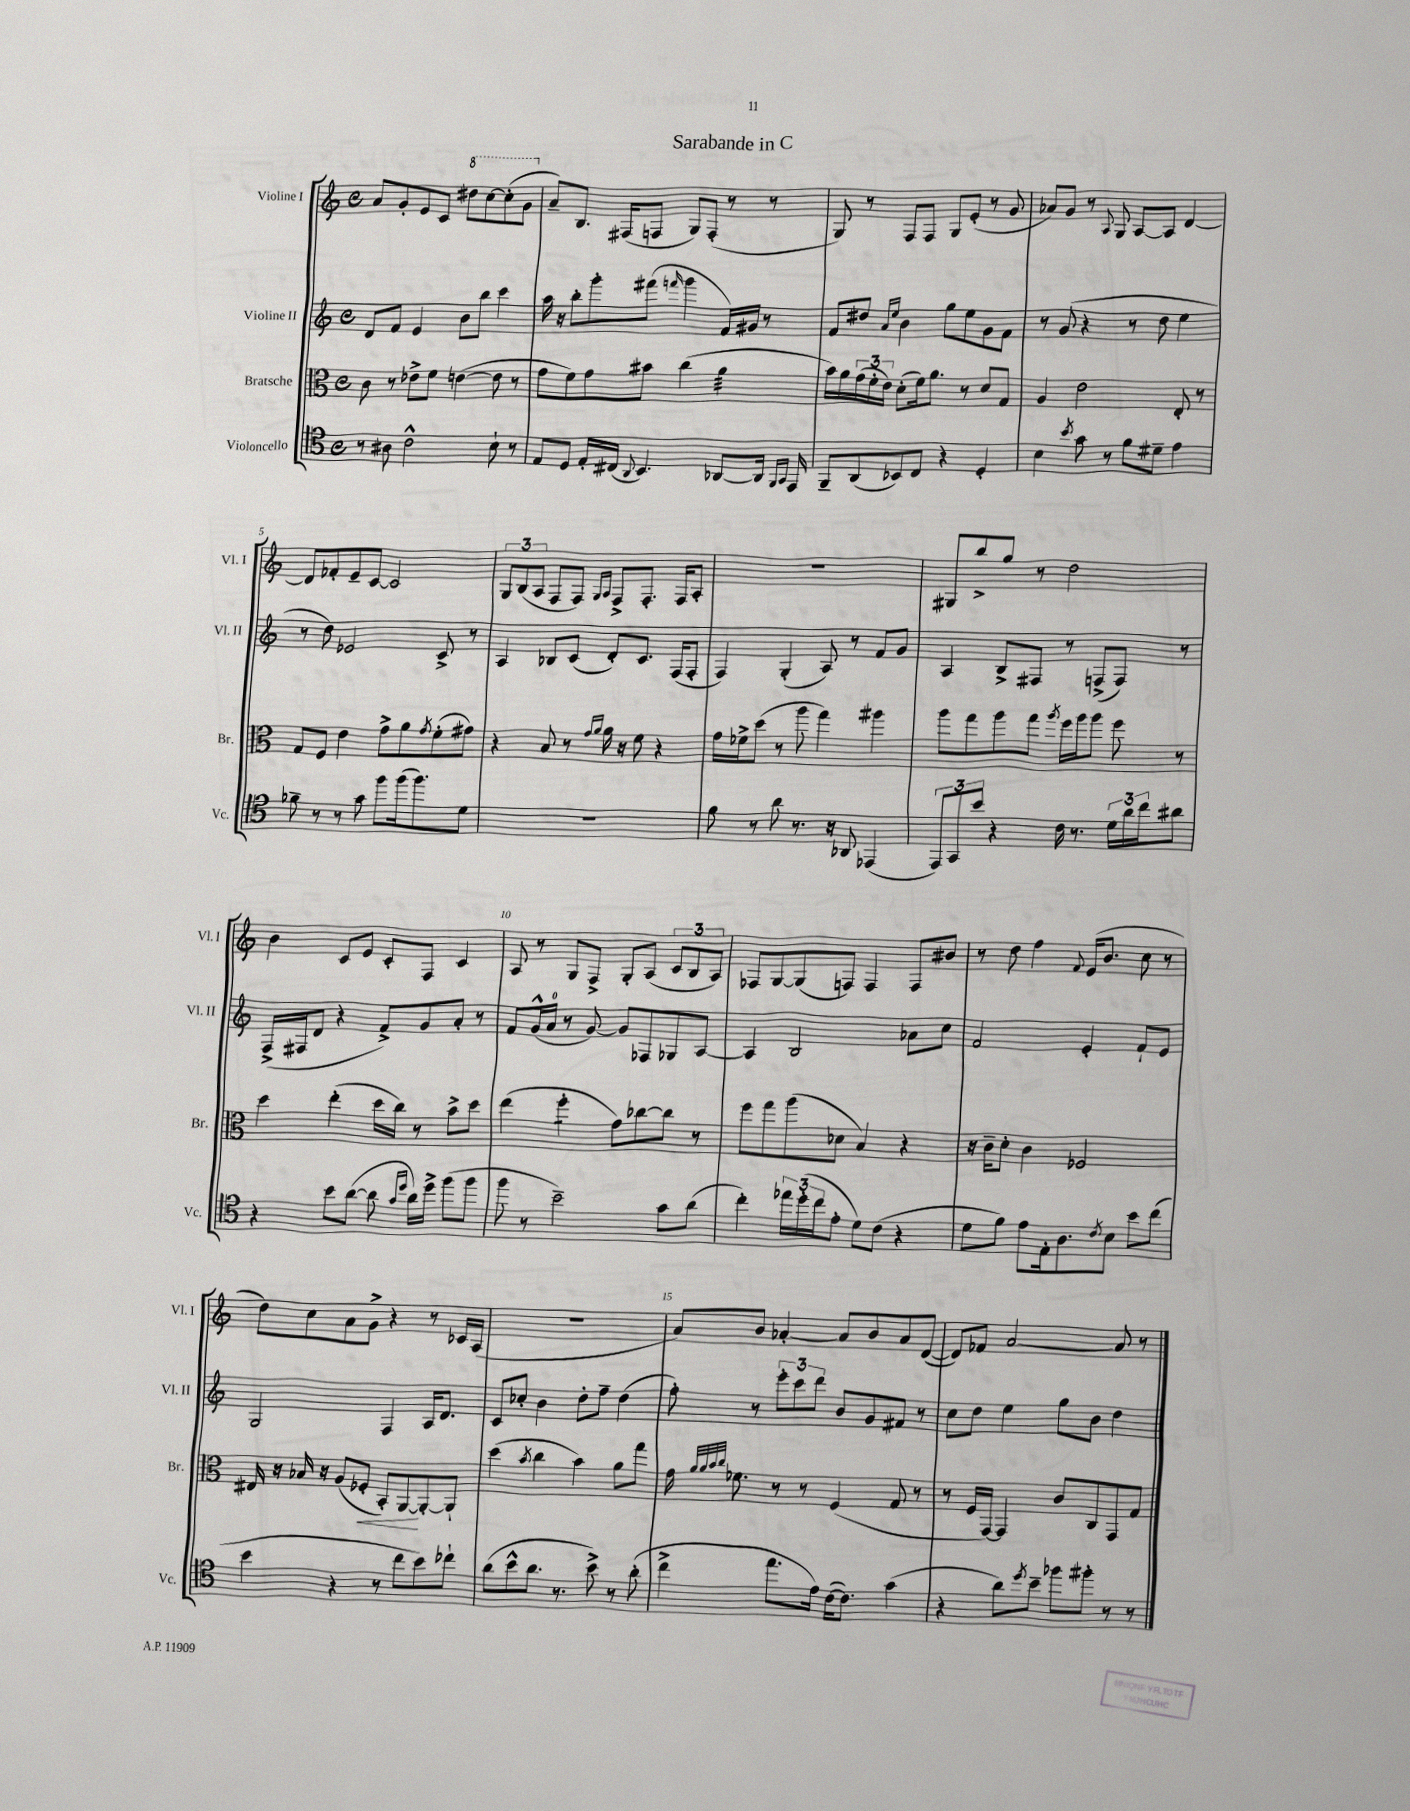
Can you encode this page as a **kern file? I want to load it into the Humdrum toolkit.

**kern	**kern	**kern	**kern
*staff4	*staff3	*staff2	*staff1
*clefC4	*clefC3	*clefG2	*clefG2
*k[]	*k[]	*k[]	*k[]
*M4/4	*M4/4	*M4/4	*M4/4
*met(c)	*met(c)	*met(c)	*met(c)
8r	8c\	8d/L	8a/L
8A#\	8r	8f/J	8g'/
2c^^\	8e-^\L	4e/	8e/
.	8f\J	.	8c/J
.	([4e\	8b\L	8ddd#\L
.	.	8bb\J	[8ccc\
8B`\	8e\]	4ccc\	(8ccc'\]
8r	8r	.	8gg\J
=	=	=	=
8E/L	8g\L	16aa\	8a~/L)
.	.	16r	.
8D/J	8f\)	8bb'\L	8.B/J
16E'/LL	8g\	8ggg'\	.
(16C#/JJ	.	.	(16F#/LK
8qqAA/	.	.	.
4.BB/)	8b#\J	(8fff#\J	8F/J
.	.	16qqfff/	.
.	(4cc\	4ggg\	8G/L)
.	.	.	(8F'/J
[8AA-/L	4a\	16f/LL)	8r
.	.	16g#/JJ	.
16AA-/]Jk	.	8r	8r
16qqFF/LL	.	.	.
16qqGG/JJ	.	.	.
16EE/	.	.	.
=	=	=	=
8FF~/L	16b\LL)	8f/L	8G/)
.	16a\	.	.
(8AA/	(24g\	8dd#/J	8r
.	24f'\	.	.
.	24e\JJ)	.	.
.	.	16qqa/LL	.
.	.	16qqee/JJ	.
8BB-/)	(8d'\L	4b\	8F/L
8C/J	16f\k)	.	8F/J
.	8.a\J	.	.
4r	.	8gg\L	8G/L
.	8r	8ee\	(8e'/J
4D'/	8d/L	8g\	8r
.	8G/J	8f\J	8g/
=	=	=	=
4B\	4A/	8r	8a-/L)
.	.	(8g/	8g/J
8qb/	.	.	.
8g\	2e\	4r	8r
.	.	.	8qqA/
8r	.	.	8G/
8f\L	.	8r	[8A/L
8d#~\J	.	8dd\	8A/]J
4e\	8E'/	4ee\	[4d/
.	8r	.	.
=	=	=	=
8f-~\	8G/L	8r	8d/]L
8r	8F/J	8dd\)	8f-'/
8r	4e\	2e-/	8e~/
8g\	.	.	[8c/J
8ff\L	8g^\L	.	2c/]
(16ff\k	8a\	.	.
8.ff\)	.	.	.
.	8qg/	.	.
.	(8f'\	8c^/	.
8d\J	8g#\J)	8r	.
=	=	=	=
1r	4r	4A/	12G/L
.	.	.	(12B/
.	.	.	12A/J
.	8B/	8B-/L	8F/L
.	8r	(8c/J	8F/J)
.	16qqg/LL	.	16qqG/LL
.	16qqa/JJ	.	16qqA/JJ
.	16a\	8d'/L)	8F^/L
.	16r	.	.
.	8f\	8.c/J	8.F'/J
.	4r	.	.
.	.	(16F/LK	16F/LK
.	.	8F'/J	8A'/J
=	=	=	=
8f\	16g\LL	4F/)	1r
.	16f-^\J	.	.
8r	(8dd\J	.	.
8a\	8r	(4G'/	.
8.r	8aa\	.	.
.	4gg\)	8A/)	.
16r	.	.	.
8AA-/	.	8r	.
(4EE-/	4aa#\	8f/L	.
.	.	8g/J	.
=	=	=	=
12EE/L)	8aa\L	4A/	8G#/L
12GG/	.	.	.
.	8gg\	.	8bb^/
12b/J	.	.	.
4r	8aa\	8B^/L	8gg/J
.	8gg\J	8F#/J	8r
.	8qaa/	.	.
16c\	16ff\LL	8r	2dd\
8.r	16aa\J	.	.
.	8aa\J	(8F^/L	.
24d\LL	8ff\	8F/J)	.
24a\	.	.	.
24cc\J	.	.	.
8a#\J	8r	8r	.
=	=	=	=
4r	4dd\	(16F^/LL	4b\
.	.	16F#/J	.
.	.	8d/J	.
8b\L	(4ee'\	4r	8c/L
([8a\J	.	.	8e/J
8a\]	16dd\LL	8f^/L)	8c'/L
.	16cc\JJ)	.	.
16qqg/LL	.	.	.
16qqdd/JJ	.	.	.
16a\LL)	8r	8g/	8F/J
16dd^\JJ	.	.	.
(8ff\L	8b^\L	8a'/J	4c/
8ff\J	8dd\J	8r	.
=	=	=	=
8ff\	(4ee\	8f/L	8A/
8r	.	(16g^^/L	8r
.	.	16a/JJ	.
2b~\)	4ff'\	8r	8G/L
.	.	[8g/)	8F^/J
.	8g\L)	8g/]L	8G'/L
.	[8cc-\	8F-/	(8A/J
8g\L	8cc-\]J	8G-/	12c/L
.	.	.	12B/
(8a\J	8r	[8A/J	.
.	.	.	12A/J)
=	=	=	=
4cc'\)	8ff\L	4A/]	8F-/L
.	8gg\	.	[8G/
24ee-\LL	(8aa\	2B/	(8G/]
(24dd'\	.	.	.
24cc\J	.	.	.
8e'\J	8d-\J	.	8F/J)
8d\L)	4B/)	.	4F/
(8c\J	.	.	.
4r	4r	8a-\L	8F/L
.	.	8cc\J	8b#/J
=	=	=	=
8d\L	16r	2f/	8r
.	16c~\LK	.	.
8f\J)	8d'\J	.	8dd\
8e\L	4c\	.	4ff\
16E'\k	.	.	.
8.A\	.	.	.
.	.	.	8qqf/
.	2F-/	4e'/	(16e/LK
.	.	.	8.b/J
8qc/	.	.	.
8B\J	.	.	.
8b\L	.	8f`/L	8cc\
(8cc\J	.	8e/J	8r
=	=	=	=
4b\	16E#/	2G/	8dd\L)
.	16r	.	.
.	16B-/	.	8cc\
.	16r	.	.
4r	(8A/L	.	8a\
.	8F-'/J	.	8g^\J
8r	8BB'/L)	4F/	4r
8cc\L	[8AA/	.	.
8b\)	8AA'/_	16A/LK	8r
.	.	8.d/J	.
8cc-`\J	8AA`/]J	.	16c-/LL
.	.	.	(16A/JJ
=	=	=	=
(8a\L	(4dd\	8c/L	1r
8b^^\	.	8cc-'/J	.
.	8qb/	.	.
8.a\J	4cc\	4b\	.
8.r	.	.	.
.	4b\)	8dd'\L	.
8b^\)	.	8ff~\J	.
8r	8a\L	(4dd\	.
(8a'\	8gg\J	.	.
=	=	=	=
4cc^\	16g\	8ff'\)	8a/L)
.	32qqa/LLL	.	.
.	32qqa/	.	.
.	32qqb/	.	.
.	32qqcc/JJJ	.	.
.	8.f-\	.	.
.	.	8r	8b/J
8.ee\L	8r	12eee'\L	[4a-'/
.	.	12ccc\	.
.	8r	.	.
.	.	12ddd\J	.
16e\Jk)	.	.	.
([16c\LK	(4F/	8b/L	8a-/]L
8.c\]J)	.	.	.
.	.	8g/	8b/
(4g\	8G/	8f#/J	8a-/
.	8r	8r	([8d/J
=	=	=	=
4r	8r	8cc\L	8d/]L)
.	16F/LL	8dd\J	8f-/J
.	[16GG/JJ)	.	.
8a\L)	4GG/]	4ee\	[2a/
8qdd/	.	.	.
8b~\J	.	.	.
8ff-\L	8c/L	8gg\L	.
8ff#'\J	8C/	8b\J	.
8r	8GG/	4dd\	8a/]
8r	8G/J	.	8r
==	==	==	==
*-	*-	*-	*-
